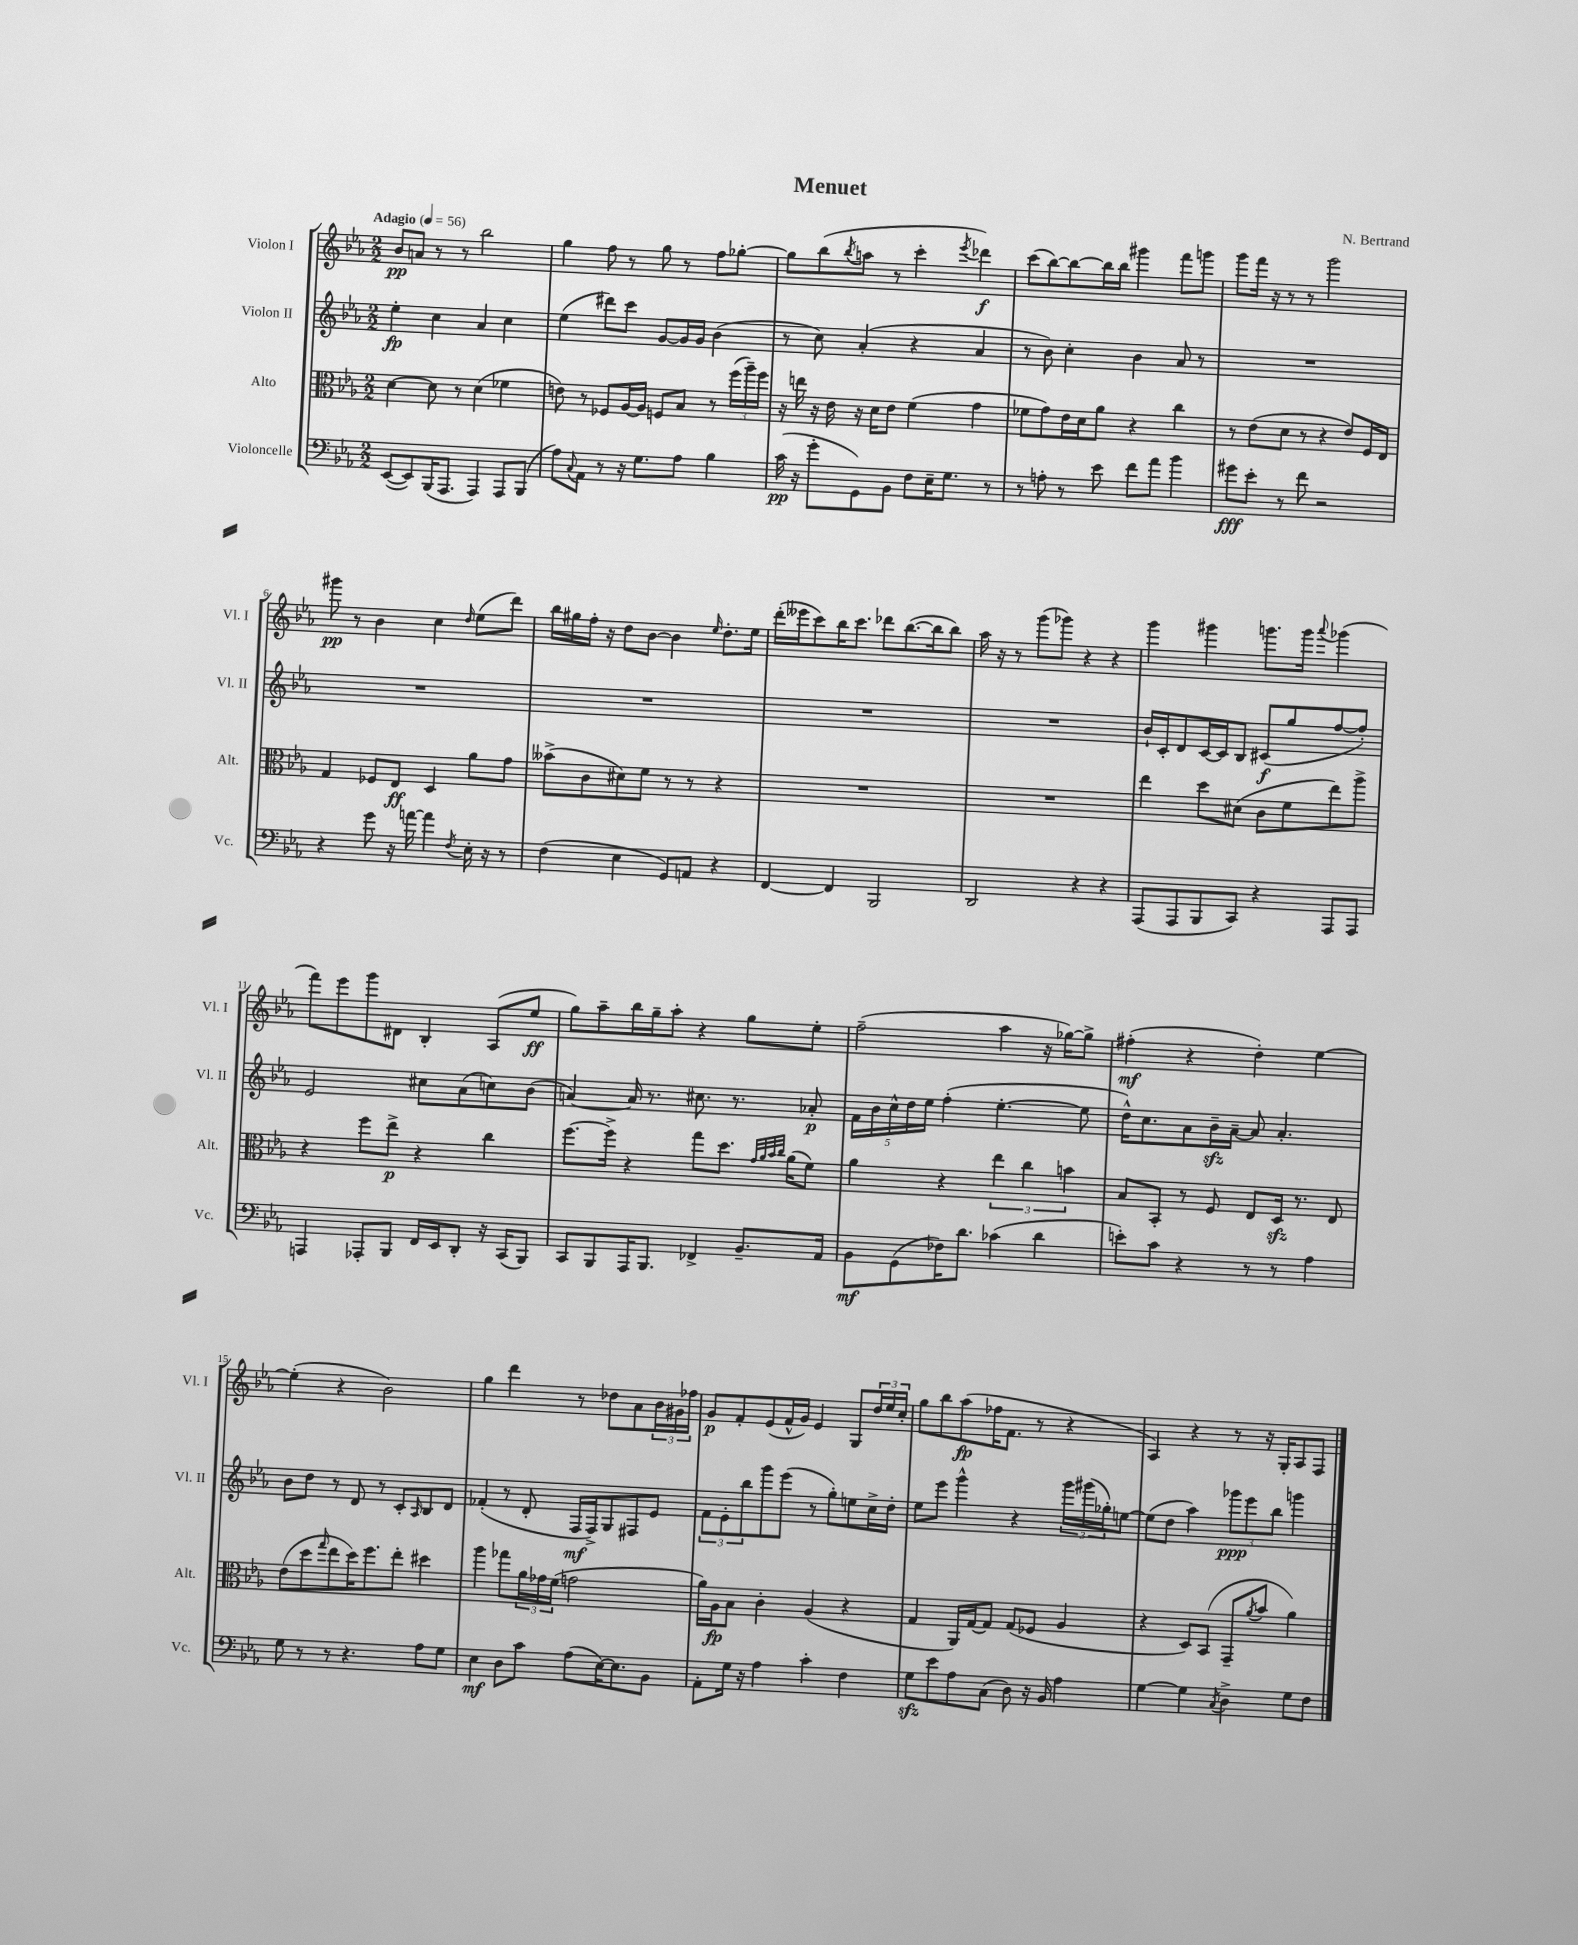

**kern	**kern	**kern	**kern
*staff4	*staff3	*staff2	*staff1
*clefF4	*clefC3	*clefG2	*clefG2
*k[b-e-a-]	*k[b-e-a-]	*k[b-e-a-]	*k[b-e-a-]
*M2/2	*M2/2	*M2/2	*M2/2
*MM56	*MM56	*MM56	*MM56
([8EE-/L	[4d\	4ee-'\	8b-/L
8EE-/])	.	.	8a/J
(16BBB-/K	8d\]	4cc\	8r
8.AAA-/J	.	.	.
.	8r	.	8r
4AAA-/)	(4d\	4a-/	2bb-\
8AAA-/L	4f-\	4cc\	.
(8BBB-/J	.	.	.
=	=	=	=
8A-\L)	8e\)	(4ee-\	4gg\
8qqC/	.	.	.
8AA-\J	8r	.	.
8r	8F-/L	8ddd#\L)	8ff\
16r	[16A-/L	8ccc\J	8r
8.G\L	16A-/]JJ	.	.
.	8F/L	[8g/L	8gg\
8A-\J	8B-/J	16g/]L	8r
.	.	16g/JJ	.
4B-\	8r	(4b-\	8ff\L
.	(24ff\LL	.	[8gg-'\J
.	24aa-~\)	.	.
.	24ff\JJ	.	.
=	=	=	=
(16c\	16r	8r	8gg-\]L
16r	16ee\	.	.
8g'\L	16r	8cc\)	(8bb-\
.	16e-\	.	.
.	.	.	8qbb-/
8GG\)	16r	(4a-'/	8aa\J
.	16d\LK	.	.
8BB-\J	8e-\J	.	8r
8F\L	(4f\	4r	4ccc'\
16E-~\K	.	.	.
8.G\J	.	.	.
.	.	.	8qeee-/
.	4g\	4a-/	4ddd-\)
8r	.	.	.
=	=	=	=
8r	8f-\L	8r	(8ccc\L
8A'\	8g\)	8b-\)	[8bb-\)
8r	16e-\L	4cc'\	8bb-\_
.	16d\J	.	.
8e-\	8a-\J	.	16bb-\]L
.	.	.	16bb-\JJ
8f\L	4r	4b-\	4ggg#\
8a-\J	.	.	.
4b-\	4cc\	8a-/	8fff\L
.	.	8r	8ggg\J
=	=	=	=
8g#\L	8r	1r	8ggg\L
8e-'\J	(8e-\L	.	16fff\Jk
.	.	.	16r
8r	8d\J	.	8r
8f\	8r	.	8r
2r	4r	.	2ggg\
.	8e-/L)	.	.
.	16F/L	.	.
.	16E-/JJ	.	.
=	=	=	=
4r	4G/	1r	8ggg#\
.	.	.	8r
8g\	8F-/L	.	4b-\
16r	8E-/J	.	.
[16a\	.	.	.
4a\]	4D/	.	4cc\
8qF/	.	.	16qqdd/
16E-'\	8a-\L	.	(8ee-\L
16r	.	.	.
8r	8g\J	.	8ddd\J)
=	=	=	=
(4F\	(8b--^\L	1r	16bb-\LL
.	.	.	16gg#\
.	8c\	.	16ff'\JJ
.	.	.	16r
4E-\	8d#\)	.	8dd\L
.	8f\J	.	[8b-\J
8GG/L)	8r	.	4b-\]
8AA/J	8r	.	.
.	.	.	16qqee-/
4r	4r	.	8.dd'\L
.	.	.	16ee-\Jk
=	=	=	=
[4FF/	1r	1r	(16ddd'\LL
.	.	.	16eee--\J
.	.	.	8ccc\)
4FF/]	.	.	16bb-\K
.	.	.	8.ccc\J
2BBB-/	.	.	8ddd-\L
.	.	.	([8.bb-\
.	.	.	16bb-\]k
.	.	.	8bb-\J)
=	=	=	=
2DD/	1r	1r	16aa-\
.	.	.	16r
.	.	.	8r
.	.	.	(8ggg\L
.	.	.	8ggg-\J)
4r	.	.	4r
4r	.	.	4r
=	=	=	=
(8AAA-/L	4ee-\	16b-`/LL	4ggg\
.	.	16c'/J	.
8AAA-/	.	8d/	.
8BBB-/	8dd\L	[16c/L	4ggg#\
.	.	16c/]J	.
8CC/J)	(8d#\J	8B-/J	.
4r	8c\L	(8c#/L	8.ggg\L
.	8f\	8gg/	.
.	.	.	16ggg\Jk
.	.	.	8qqaaa-/
8AAA-/L	8ee-\)	[8ff/	(4ggg-\
8AAA-/J	8aa-^\J	8ff'/]J)	.
=	=	=	=
4AAA/	4r	2e-/	8fff\L)
.	.	.	8eee-\
8AAA-'/L	8ff\L	.	8ggg\
8BBB-/J	8ee-^\J	.	8d#\J
16FF/LL	4r	8cc#\L	4B-'/
16EE-/J	.	.	.
8DD'/J	.	(8a-\	.
16r	4cc\	8cc\)	(8A-/L
(16CC/LK	.	.	.
8BBB-/J)	.	(8b-\J	8ee-/J
=	=	=	=
8CC/L	[8.ff\L	[4a/)	8gg\L)
8BBB-/	.	.	8aa-~\
.	16ff^\]Jk	.	.
16AAA-/K	4r	16a/]	16bb-\L
8.BBB-/J	.	8.r	16gg~\J
.	.	.	8aa-'\J
4FF-^/	8gg\L	8.cc#\	4r
.	8.dd\J	.	.
.	.	8.r	.
8.BB-~/L	.	.	8gg\L
.	32qqg/LLL	.	.
.	32qqa-/	.	.
.	32qqb-/	.	.
.	32qqcc/JJJ	.	.
.	(16a-\LK	.	.
.	8f\J)	8a-'/	8ee-'\J
16AA-/Jk	.	.	.
=	=	=	=
8BB-\L	4a-\	20f\LL	(2ff~\
.	.	20b-\	.
.	.	20cc^^\	.
(8GG\	.	.	.
.	.	20dd\	.
.	.	20ee-\JJ	.
16F-\K)	4r	(4ff'\	.
8.d\J	.	.	.
(4c-\	6ee-\	[4.ee-'\	4aa-\
.	6cc\	.	.
4d\	.	.	16r
.	.	.	[16gg-\LK)
.	6b\	.	.
.	.	8ee-\]	8gg-^\]J
=	=	=	=
8e'\L)	8B-/L	16dd^^\LK)	(4ff#'\
.	.	8.cc\	.
8c\J	8BB-'/J	.	.
4r	8r	8a-\	4r
.	8F/	16b-~\L	.
.	.	[16a-~\JJ	.
8r	8E-/L	8a-/]	4dd'\)
8r	16D/Jk	4.a-'/	.
.	8.r	.	.
4A-\	.	.	[4ee-\
.	8E-/	.	.
=	=	=	=
8G\	(8e-\L	8b-\L	(4ee-'\]
8r	8dd\	8dd\J	.
.	16qqgg/	.	.
8r	8ee-\	8r	4r
4.r	16dd\K)	8d/	.
.	8.ff\	.	.
.	.	8r	2b-\)
.	8ee-'\J	8c'/L	.
.	.	16qqA-/	.
8A-\L	4dd#\	8B-/	.
8G\J	.	8d/J	.
=	=	=	=
4E-\	4aa-\	(4f-'/	4gg\
8D\L	8gg-\L	8r	4ddd\
8c\J	24a-\L	8d'/	.
.	24g-\	.	.
.	(24f\JJ	.	.
(8A-\L	2g\	16F/LL	8r
.	.	16F^/J)	.
[16E-\K)	.	8G/	8dd-\L
8.E-\]	.	.	.
.	.	8F#/	8a-\
8BB-\J	.	8e-/J	24b-\L
.	.	.	24g#\
.	.	.	24ff-\JJ
=	=	=	=
8AA-'\L	16a-\LL)	12f\L	8g/L
.	16A-\J	.	.
.	.	12e-'\	.
16G\Jk	8B-\J	.	8f'/
.	.	12bb-\	.
16r	.	.	.
4A-\	4c'\	8ggg\	(8e-/
.	.	(8eee-\J	16f^^/L
.	.	.	16g/JJ)
4c'\	(4A-/	8r	4e-/
.	.	8gg'\L)	.
4F\	4r	8ee\	8G/L
.	.	16cc^\L	24dd/L
.	.	.	24ee-/
.	.	16dd'\JJ	.
.	.	.	24cc'/JJ
=	=	=	=
8G\L	4G/	8ee-\L	8gg\L
8e-\	.	8eee-\J	8bb-\
8A-\	16AA-/LL)	4ggg^^\	(8aa-\
.	[16G/J	.	.
(8C\J	8G/]J	.	16ff-\K
.	.	.	8.f\J
8D\)	(8G/L	4r	.
16r	8F-/J	.	8r
16BB-/	.	.	.
4A-\	4A-/	24ggg\LL	4r
.	.	(24ggg#\	.
.	.	24gg-'\J)	.
.	.	[8ee\J	.
=	=	=	=
[4G\	4r	(8ee\]L	4A-/)
.	.	8dd\J	.
4G\]	8D/L)	4aa-\)	4r
.	(8BB-/J	.	.
8qC/	.	.	.
4D^\	8GG~/L	12ggg-\L	8r
.	.	12eee-\	.
.	8qa-/	.	.
.	8b-/J	.	16r
.	.	12bb-\J	.
.	.	.	16G'/LK
8G\L	4a-\)	4ggg\	8A-/
8F\J	.	.	8F/J
==	==	==	==
*-	*-	*-	*-
